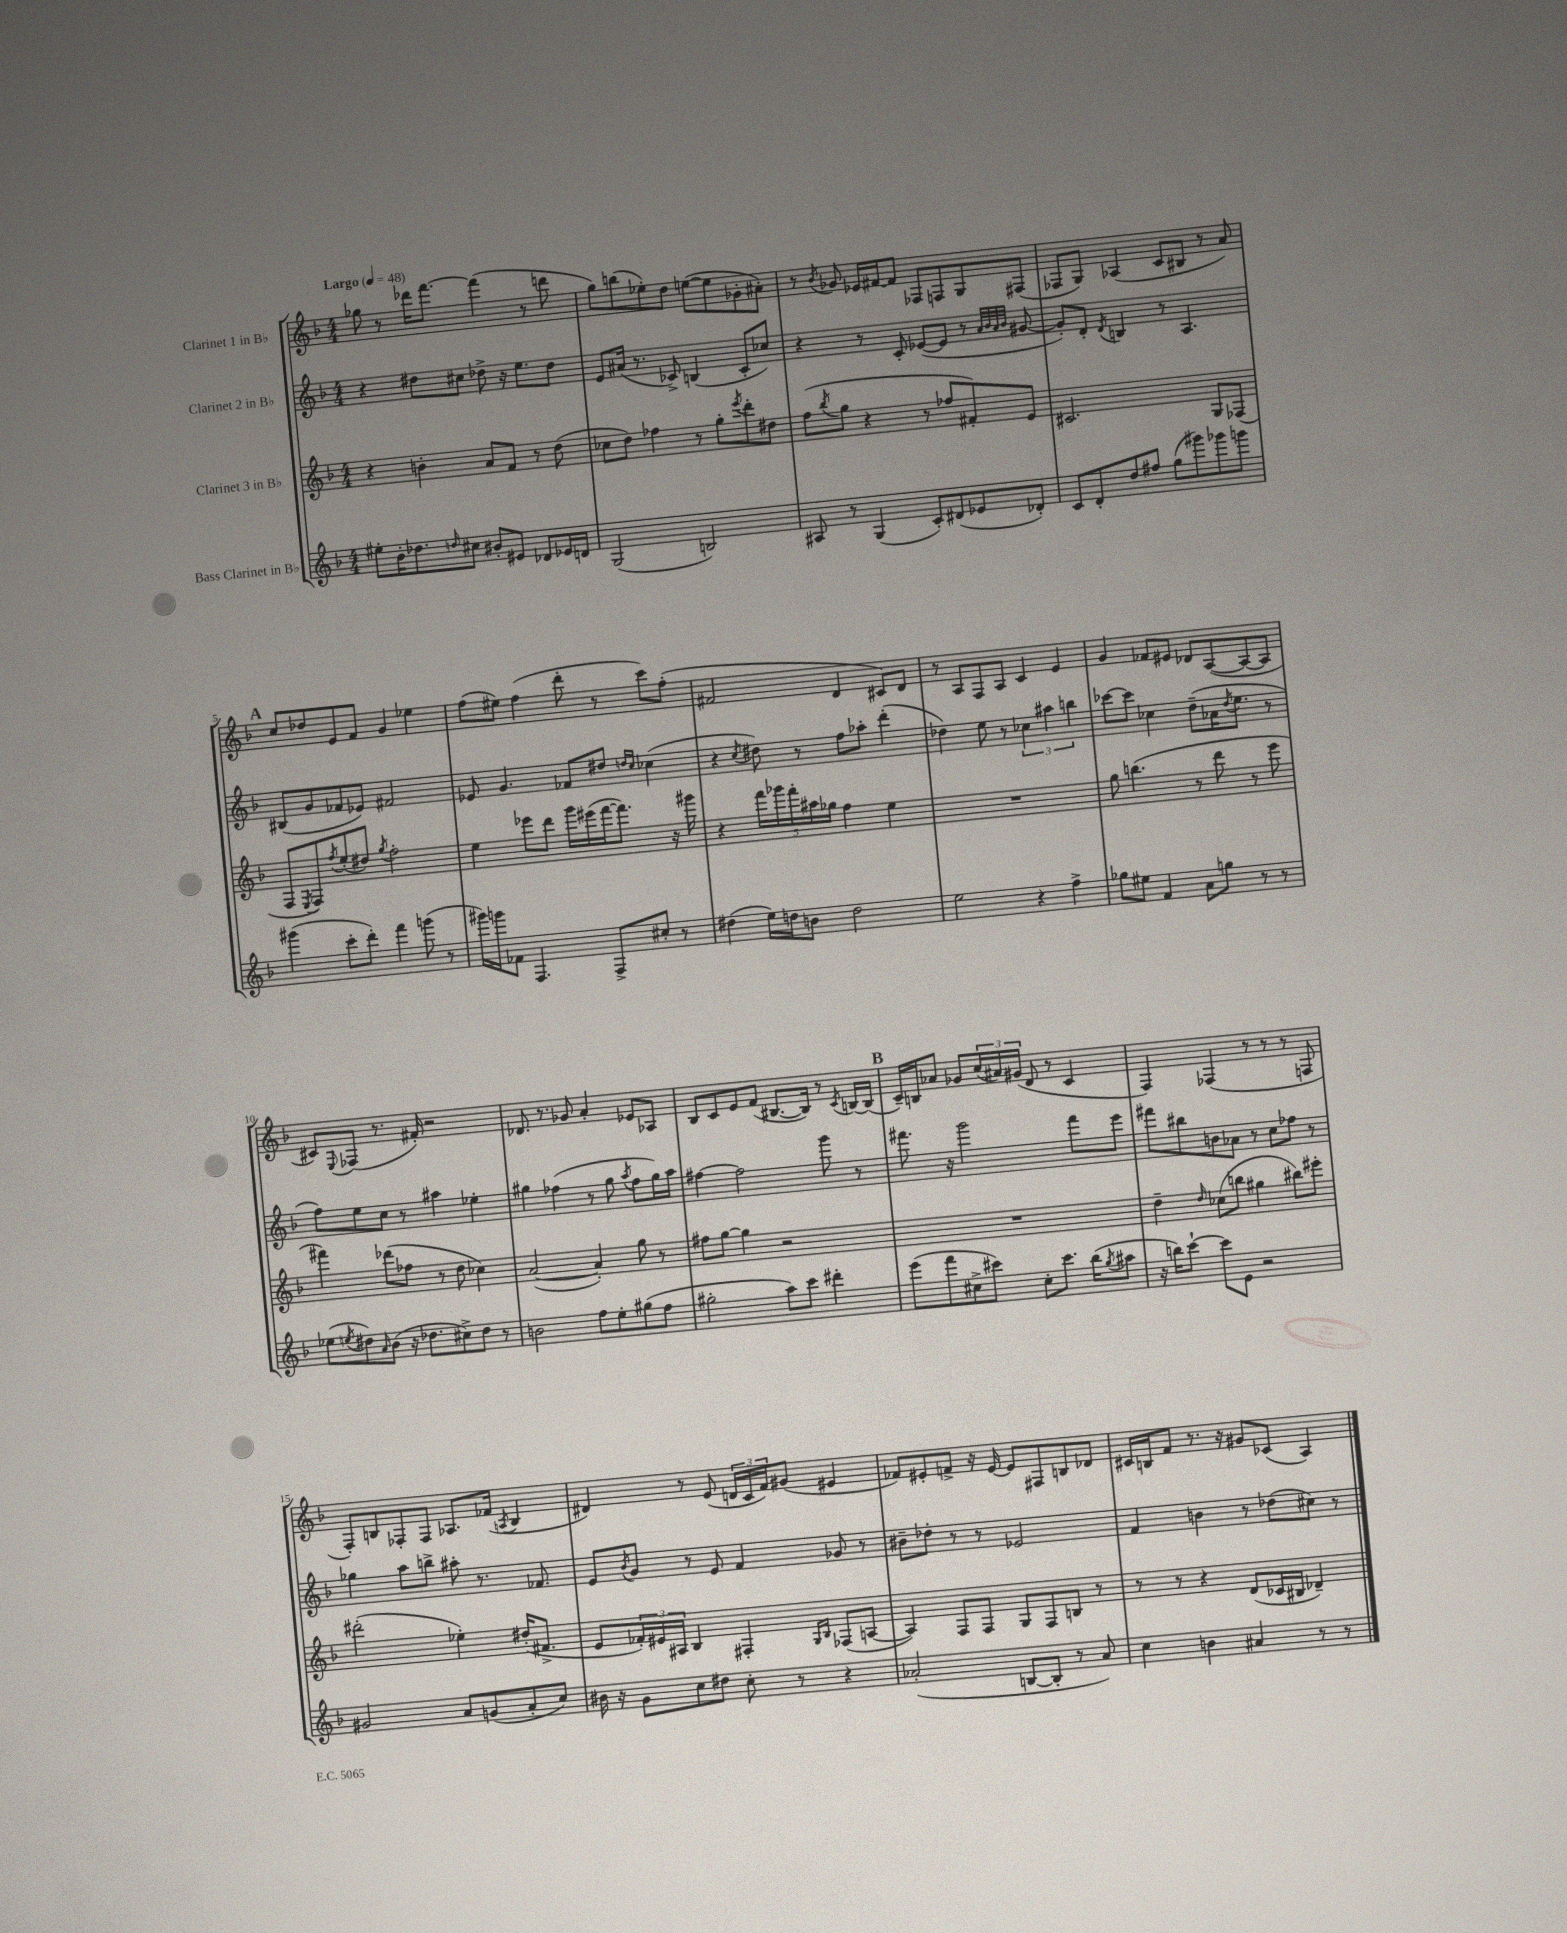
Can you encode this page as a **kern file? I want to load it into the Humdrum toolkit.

**kern	**kern	**kern	**kern
*staff4	*staff3	*staff2	*staff1
*clefG2	*clefG2	*clefG2	*clefG2
*k[b-]	*k[b-]	*k[b-]	*k[b-]
*M4/4	*M4/4	*M4/4	*M4/4
*MM48	*MM48	*MM48	*MM48
8ee#'	4r	4r	8gg-
16b-'	.	.	8r
8.dd-	.	.	.
.	4b'	8dd#	16ddd-
.	.	.	[8.fff
16qqdd	.	.	.
8cc#	.	8cc#	.
8b#'	8a	8dd-^	(4fff]
8e#	8f	16r	.
.	.	8.ee	.
8d-	8r	.	8r
16e-	(8dd	8dd-	8ddd
16d	.	.	.
=	=	=	=
(2G	8cc-	8e	8gg)
.	8dd)	(16a#	(8bb
.	.	8.r	.
.	4ff-	.	8ee-')
.	.	8c-^)	8dd
2B)	8r	(4B	([8ee
.	8gg'	.	8ee]
.	8qeee	.	.
.	8ddd'	8c-'	8g-'
.	8dd#	8cc-)	8a#')
=	=	=	=
8A#	(8ff	4r	8r
.	8qbb-	.	8qb-
8r	8gg	.	8g-
(4G	4r	8r	16e-
.	.	.	[16f#
.	.	8c'	8f#]
8c')	8r	([8e-	8F-
(8d#	8ff-	8e-]	8F
8e-	8f#')	8r	8G
.	.	32qqa	.
.	.	32qqb-	.
.	.	32qqa	.
.	.	32qqb-	.
8d-')	8e	[8g#	(8F#
=	=	=	=
8c	2.c#	8g#'])	8F-
8d'	.	8d'	8G)
.	.	8qd	.
8dd	.	4B	(4A-
8ff#	.	.	.
(8gg	.	8r	8c
8ggg#)	.	4.A	8B#
8ggg-	8G	.	8r
8ggg	(8F-	.	8a)
=	=	=	=
(4ggg#	8F	(8B#	8cc
.	8qE	.	.
.	8F)	8g	8dd-
.	8qff	.	.
8ccc'	(8ee'	8f-	8e
8ddd')	8dd#)	8e-)	8f
.	8qgg	.	.
4fff	2ff'	2f#	4g
(8ggg	.	.	4ee-
8r	.	.	.
=	=	=	=
16ggg#)	4ee	8e-	(8ff
16ggg	.	.	.
8f-	.	4.g	8ee#)
4.F	8eee-	.	(4ff
.	8ddd	.	.
.	16ggg	8f-	8ddd'
.	(16eee#	.	.
8F^	[16fff	8dd#	8r
.	8.fff])	.	.
.	.	16qqdd	.
.	.	16qqcc	.
8cc#'	.	(4cc-	8ccc)
8r	16r	.	(8ff'
.	16ggg#	.	.
=	=	=	=
(4dd#	4r	4r	2f#
.	.	8qcc	.
16ee)	20fff	8dd#)	.
.	20ggg-	.	.
16dd	.	.	.
.	20fff'	.	.
8b	.	8r	.
.	20aa#	.	.
.	20gg-	.	.
2dd	4ff	8ff	4d
.	.	8aa-'	.
.	4ee	(4ddd'	8c#)
.	.	.	8d
=	=	=	=
2ee	1r	4dd-)	8r
.	.	.	8A
.	.	8ee	8F
.	.	8r	8A
4r	.	6cc-	4c
.	.	6aa#	.
4ff^	.	.	4e
.	.	6bb	.
=	=	=	=
8gg-	8gg	[8ccc-	4g
8ee#	(4.bb	8ccc-]	.
4f	.	4cc-	8f-
.	.	.	8e#
8a	8r	(8dd~	8d-
8gg	8ddd	16a-	([8A
.	.	8qdd	.
.	.	8.ee	.
8r	8r	.	8A_
8r	8eee	8r	8A]
=	=	=	=
(8ee-	4fff#)	8ff)	8c#)
8qee	.	.	8qqE
8dd#)	.	8ee	(8F-
16qqa	.	.	.
(8b-	(8ddd-	8cc	8.r
16r	8ff-	8r	.
8.dd-	.	.	16f#')
.	8r	4aa#	2r
8cc#^)	8dd	.	.
8dd-	4cc-)	4ee-'	.
8r	.	.	.
=	=	=	=
2b	([2a	4gg#	8.d-
.	.	.	8.r
.	.	(4ff-	.
.	.	.	8g-
8ff	4a'])	8r	4a'
8ee'	.	8gg#	.
.	.	8qaa	.
(8gg#	8gg	8ff-	8e-
8ff	8r	16gg#)	8A-
.	.	16aa	.
=	=	=	=
2gg#'	8ff#	[4ff#	8B-
.	[8gg	.	8c
.	4gg]	2ff#]	8e
.	.	.	(8f
8aa)	2r	.	[8.B#
8ccc	.	.	.
.	.	.	16B#])
4ddd#'	.	8ggg	8r
.	.	.	8qc
.	.	8r	[16B
.	.	.	(16B]
=	=	=	=
(8eee	1r	8.fff#	16c~)
.	.	.	16B
8fff	.	.	8a-
.	.	16r	.
8cc#^	.	2ggg	8g-
8ccc#)	.	.	(24cc
.	.	.	24a#)
.	.	.	(24g#
8cc#'	.	.	8d
8.ccc#	.	.	8r
.	.	8fff#	4c
(16bb-	.	.	.
8qgg	.	.	.
8aa#	.	8eee	.
=	=	=	=
16r	4dd~	8fff#	4F)
16bb)	.	.	.
[8ccc`	.	8bb#	.
.	16qqdd	.	.
8ccc]	(8cc-	8b	(4F-
8e	8bb	8a-	.
2r	4gg#	8r	8r
.	.	8cc	8r
.	8bb#)	8ff-	8r
.	8eee#'	8r	8F
=	=	=	=
2g#	(2ddd#'	4gg-	8F')
.	.	.	8B
.	.	8aa	8F-'
.	.	8bb^	8F-
8a	4ee-')	8aa#'	8.A-
(8g	.	8.r	.
.	.	.	(16f-
.	.	.	8qA
8a'	(16dd#'	.	4B
.	8.f#^	8.f-	.
8cc)	.	.	.
=	=	=	=
16b#	8e	8e	4d#)
16r	.	.	.
.	.	8qb-	.
8g	24f-')	8g	.
.	24e#	.	.
.	24A#	.	.
8cc	4B-	8r	8r
8dd#	.	8e	(8e
8cc'	4F#'	4f	24d
.	.	.	24c
.	.	.	24f)
8r	.	.	(8g#
.	16qqG	.	.
.	16qqB-	.	.
4r	(8F-	8g-	4e#
.	[8A	8r	.
=	=	=	=
(2a-'	4A])	8b#~	8f-)
.	.	8dd-'	8e#'
.	8F	8r	8f^
.	8F	8r	16r
.	.	.	[16e#
[8B	8G	2e-	8e#]
8B']	8F	.	8F#
8r	8B	.	8B
8a-)	8r	.	8d-
=	=	=	=
4cc	8r	4f	16c#
.	.	.	16B
.	8r	.	8f
4b	4r	4b	8.r
.	.	.	16r
4a#	(8d	8r	8g#
.	16c-	(8dd-	(8c-
.	16B#	.	.
8r	4d-~)	8cc#)	4A)
8r	.	8r	.
==	==	==	==
*-	*-	*-	*-
